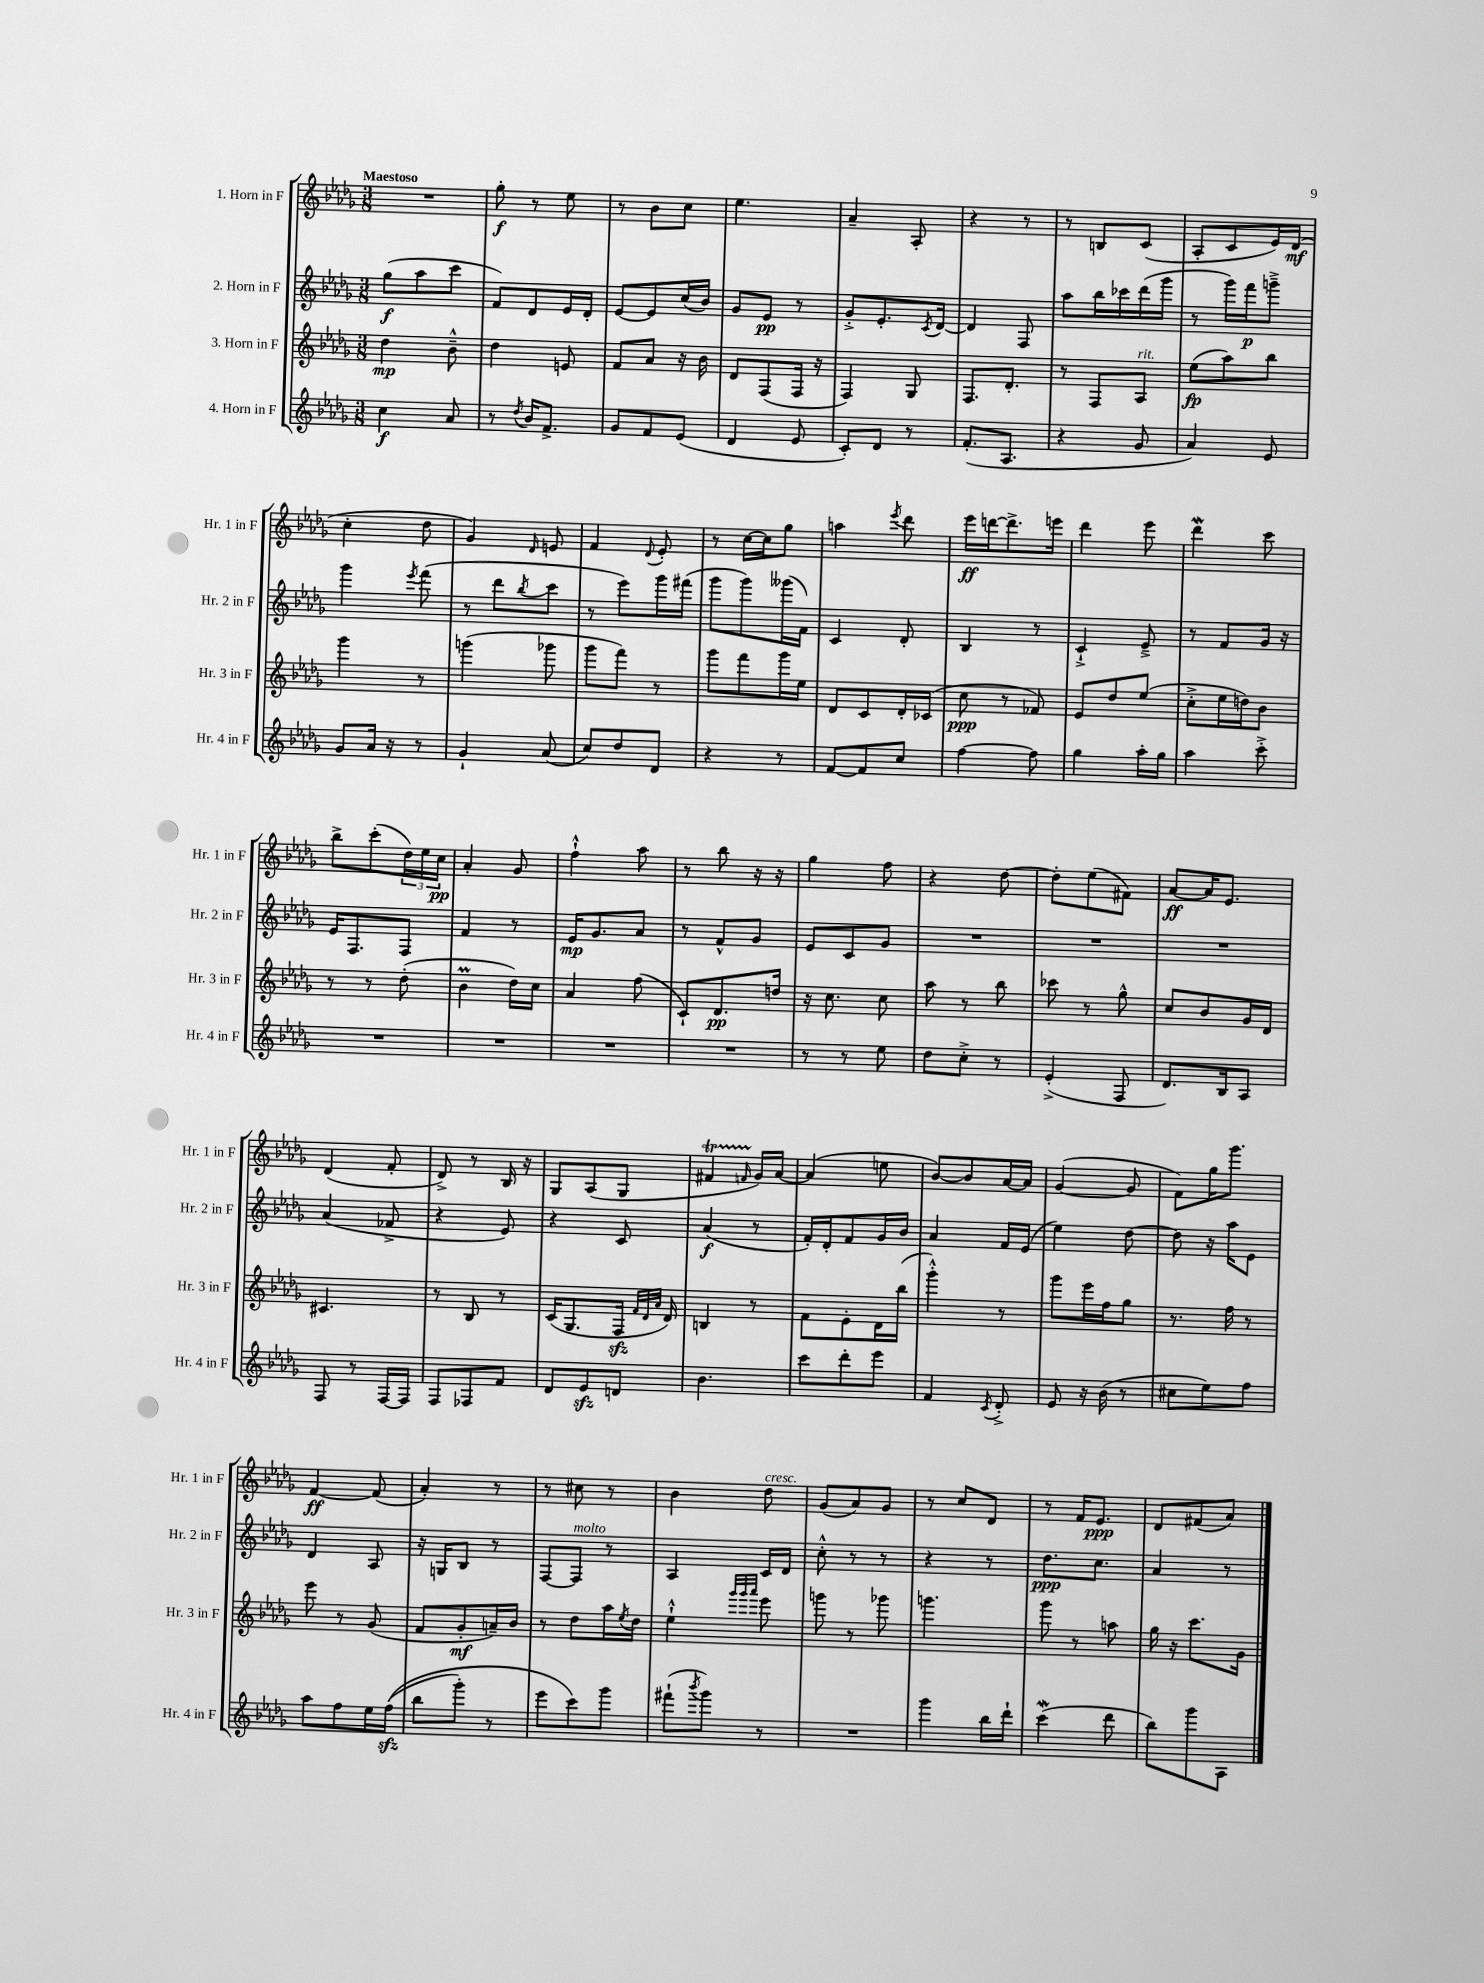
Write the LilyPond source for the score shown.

<<
\new StaffGroup <<
\new Staff = "s0" \with { instrumentName = "1. Horn in F" shortInstrumentName = "Hr. 1 in F" } {
    \clef treble \key des \major \numericTimeSignature \time 3/8 \tempo "Maestoso"
    R4. |
    ges''8-.\f r8 ees''8 |
    r8 bes'8 c''8 |
    ees''4. |
    aes'4-- aes8-. |
    r4 r8 |
    r8 b8 c'8( |
    aes8-. c'8 ees'16) des'16\mf( |
    c''4-. des''8 |
    ges'4) \grace { des'16 } e'8 |
    f'4 \appoggiatura { des'8 } ees'8-. |
    r8 c''16~ c''16 ges''8 |
    a''4 \acciaccatura { ees'''8 } des'''8 |
    ees'''16\ff d'''16~ d'''8.-> e'''16 |
    des'''4 ees'''8 |
    des'''4\mordent c'''8 |
    bes''8-> c'''8-.( \tuplet 3/2 { des''16) ees''16 c''16\pp } |
    aes'4-. ges'8 |
    f''4-!-^ aes''8 |
    r8 bes''8 r16 r16 |
    ges''4 f''8 |
    r4 des''8~ |
    des''8-. ees''8( fis'8) |
    aes'8~\ff aes'16 ees'8. |
    des'4( f'8-. |
    des'8->) r8 bes16 r16 |
    ges8 aes8( ges8 |
    fis'4\startTrillSpan \grace { f'16 } ges'16\stopTrillSpan) aes'16~ |
    aes'4( e''8 |
    bes'8~) bes'8 aes'16~ aes'16 |
    ges'4~( ges'8 |
    f'8) ges''16 ges'''8. |
    f'4~\ff f'8( |
    aes'4-.) r8 |
    r8 cis''8 r8 |
    bes'4 des''8^\markup { \italic "cresc." } |
    ges'8( aes'8) ges'8 |
    r8 c''8 des'8 |
    r8 f'16 ees'8.\ppp |
    des'8 fis'8( aes'8) \bar "|." |
}
\new Staff = "s1" \with { instrumentName = "2. Horn in F" shortInstrumentName = "Hr. 2 in F" } {
    \clef treble \key des \major \numericTimeSignature \time 3/8
    ges''8\f( aes''8 c'''8 |
    f'8) des'8 ees'16 des'16-. |
    ees'8~ ees'8 c''16( bes'16) |
    ges'8 ees'8\pp r8 |
    ges'8-.-> ees'8.-. \acciaccatura { c'8 } des'16~ |
    des'4 f8 |
    aes''8 bes''16 ces'''16 des'''16( ges'''16 |
    r8 ges'''16) f'''16\p g'''8---> |
    ges'''4 \acciaccatura { ees'''8 } f'''8( |
    r8 des'''8 \acciaccatura { bes''8 } c'''8 |
    r8 ees'''8) ges'''16 fis'''16( |
    ges'''8 ges'''8) geses'''16( f'16) |
    c'4 des'8-. |
    bes4 r8 |
    c'4-!-> ees'8---> |
    r8 f'8 ges'16 r16 |
    ees'16 f8. f8 |
    f'4 r8 |
    ees'16\mp ges'8. aes'8 |
    r8 f'8-^ ges'8 |
    ees'8 c'8 ges'8 |
    R4. |
    R4. |
    R4. |
    aes'4( fes'8-> |
    r4 ees'8) |
    r4 c'8 |
    aes'4\f( r8 |
    f'16-.) des'16-. f'8 ges'16 bes'16 |
    aes'4 f'16 ees'16( |
    ees''4) des''8~ |
    des''8 r16 aes''16 ees'8 |
    des'4 aes8 |
    r16 g16 bes8 r8 |
    f8~ f8^\markup { \italic "molto" } r8 |
    aes4 c'16 des'16 |
    c''8-.-^ r8 r8 |
    r4 r8 |
    des''8.\ppp c''8. |
    aes'4 r8 \bar "|." |
}
\new Staff = "s2" \with { instrumentName = "3. Horn in F" shortInstrumentName = "Hr. 3 in F" } {
    \clef treble \key des \major \numericTimeSignature \time 3/8
    des''4\mp bes'8---^ |
    des''4 e'8 |
    f'8 aes'8 r16 bes'16 |
    des'8 f8( f16 r16 |
    f4) ges8 |
    f8. des'8.-. |
    r8 f8 aes8^\markup { \italic "rit." } |
    ees''8\fp( aes''8) bes''8 |
    ges'''4 r8 |
    g'''4( ges'''8 |
    ges'''8 f'''8) r8 |
    ges'''8 f'''8 ges'''16 ees''16 |
    des'8 c'8 des'16-. ces'16( |
    c''8\ppp r8 fes'8) |
    ees'8 des''8 ees''8( |
    c''8-.-> ees''16 d''16) bes'8 |
    r8 r8 des''8-.( |
    bes'4\prall des''16) c''16 |
    aes'4 f''8( |
    c'8-!) des'8.\pp d''16 |
    r16 c''8. c''8 |
    aes''8 r8 bes''8 |
    ces'''8 r8 ges''8-^ |
    c''8 bes'8 ges'16 des'16 |
    cis'4. |
    r8 bes8 r8 |
    c'16( ges8. f16\sfz \grace { f'32 des'32 aes'32 } des'16) |
    b4 r8 |
    f'8 ees'8-. des'16 bes''16( |
    ges'''4-.-^) r8 |
    ges'''8 ees'''16 f''16 ges''8 |
    r8. f''16 r8 |
    ees'''8 r8 ges'8( |
    f'8 ges'8-.\mf a'16--) bes'16 |
    r8 des''8 aes''16 \acciaccatura { ees''8 } des''16 |
    ees''4-!-^ \grace { ges'''32 ges'''32 aes'''32 } ees'''8 |
    g'''8 r8 ges'''8 |
    g'''4. |
    ges'''8 r8 a''8 |
    ges''16 r16 c'''8. ges'16 \bar "|." |
}
\new Staff = "s3" \with { instrumentName = "4. Horn in F" shortInstrumentName = "Hr. 4 in F" } {
    \clef treble \key des \major \numericTimeSignature \time 3/8
    c''4\f aes'8 |
    r8 \acciaccatura { des''8 } bes'16 f'8.-> |
    ges'8 f'8 ees'8( |
    des'4 ees'8 |
    c'8-.) des'8 r8 |
    f'8.-.( aes8. |
    r4 ges'8 |
    aes'4) ees'8 |
    ges'8 aes'16 r16 r8 |
    ges'4-! aes'8( |
    c''8) des''8 des'8 |
    r4 r8 |
    f'8~ f'8 c''8 |
    f''4~ f''8 |
    ges''4 aes''16-. ges''16 |
    aes''4 c'''8-.-> |
    R4. |
    R4. |
    R4. |
    R4. |
    r8 r8 ees''8 |
    des''8 c''8-.-> r8 |
    ees'4-.->( f8 |
    des'8.) bes16 aes8 |
    f8 r8 f16~ f16 |
    f8 fes8 f'8 |
    des'8 ees'8\sfz d'8 |
    bes'4. |
    c'''8 des'''8-. ees'''8 |
    f'4 \acciaccatura { c'8 } des'8-.-> |
    ees'8 r16 bes'16( r8 |
    cis''8 ees''8) f''8 |
    aes''8 f''8 ees''16 f''16\sfz(\( |
    bes''8 ges'''8-.) r8 |
    ees'''8 c'''8\) ges'''8 |
    fis'''8-!( \acciaccatura { bes'''8 } ges'''8) r8 |
    R4. |
    ges'''4 bes''16 des'''16-! |
    c'''4\mordent( des'''8 |
    bes''8) ges'''8 aes8 \bar "|." |
}
>>
>>
\layout { \context { \Score \remove "Bar_number_engraver" } }
